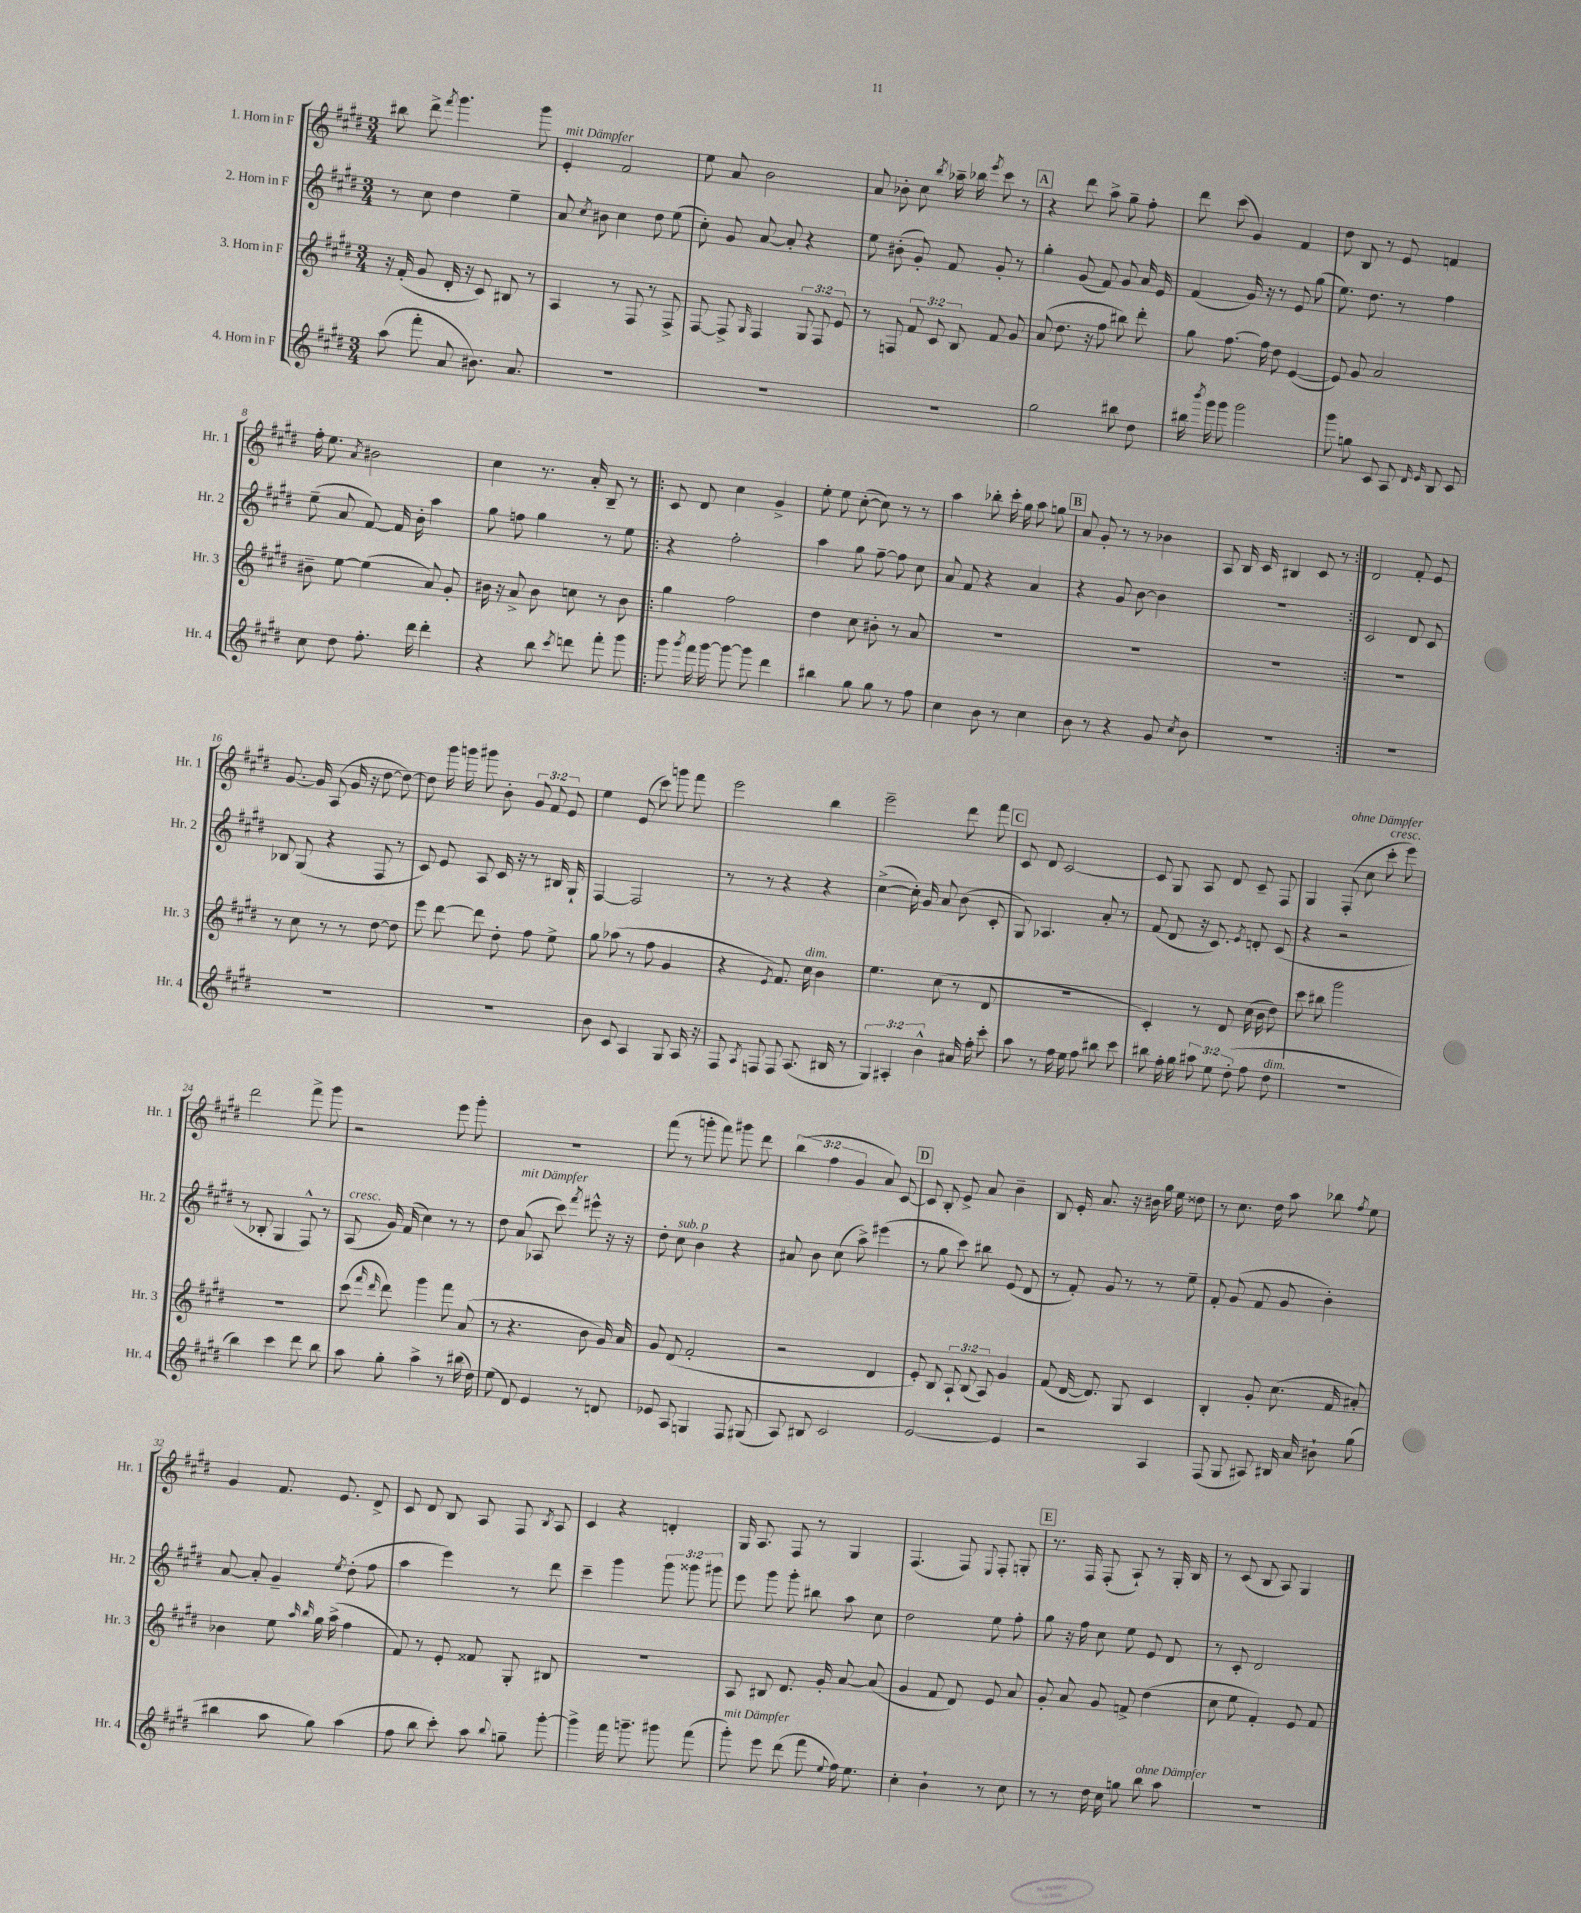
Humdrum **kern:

**kern	**kern	**kern	**kern
*staff4	*staff3	*staff2	*staff1
*clefG2	*clefG2	*clefG2	*clefG2
*k[f#c#g#d#]	*k[f#c#g#d#]	*k[f#c#g#d#]	*k[f#c#g#d#]
*M3/4	*M3/4	*M3/4	*M3/4
(8aa\	16r	8r	8bb#\
.	(16f#'/	.	.
8fff#'\	8g#/	8cc#\	8ddd#^\
.	.	.	8qfff#/
8a/	16d#'/	4dd#\	4.ggg#\
.	16r	.	.
8.b#\)	8c#/)	.	.
.	8B#/	4ee~\	.
8.a/	.	.	.
.	8r	.	8ggg#\
=	=	=	=
2.r	4A/	8a/	4e'/
.	.	8qcc#/	.
.	.	8b#\	.
.	8r	4cc#\	2f#/
.	8F#/	.	.
.	8r	8dd#\	.
.	8F#^/	(8ee\	.
=	=	=	=
2.r	[8F#/	8cc#'\)	8ee\
.	8F#^/]	8g#/	8a/
.	16qqG#/	.	.
.	4F#/	[8a/	2b\
.	.	8a'/]	.
.	12G#/	4r	.
.	12F#/	.	.
.	12e/	.	.
=	=	=	=
2.r	8r	8ee\	8a/
.	8F/	(8b#'\	8b-'\
.	12f#/	8g#'/)	8cc#\
.	12c#/	.	.
.	.	.	8qbb/
.	.	8f#/	16aa-~\
.	12B/	.	.
.	.	.	16bb-\
.	.	.	8qeee/
.	8f#/	8g#'/	8ccc#\
.	8g#/	8r	8r
=	=	=	=
2gg#\	(8a/	4gg#'\	4r
.	8.dd#\	.	.
.	.	(8g#/	8ddd#\
.	16r	.	.
.	8ff#\	8f#/)	8aa^\
8bb#\	8bb#\)	8g#/	8gg#~\
8dd#\	8ddd#'\	16a/	8ff#'\
.	.	16e/	.
=	=	=	=
16bb#\	8gg#\	(4f#/	8ddd#\
8qbbb/	.	.	.
16ggg#\	.	.	.
8ggg#\	[8.ff#\	.	(8ccc#\
2ggg#\	.	16g#/)	4g#/)
.	16ff#\]	16r	.
.	8dd#\	8r	.
.	([4e/	8e/	4f#/
.	.	(8gg#\	.
=	=	=	=
8ggg#\	8e/])	8.ee\)	8dd#\
8gg\	8g#/	.	8B/
.	.	8.dd#\	.
8c#/	2a/	.	8r
8A/	.	8r	8e/
16qqd#/	.	.	.
16qqe/	.	.	.
8B/	.	4ff#\	4f/
8c#/	.	.	.
=	=	=	=
8cc#\	8b#~\	(8ee~\	16ff#'\
.	.	.	8.ee\
8dd#\	[8ee\	8a/	.
.	.	.	8qa/
8.ff#'\	(4ee\]	[8f#/)	2b#\
.	.	16f#/]	.
16ddd#\	.	16b'\	.
4ddd#'\	8a/)	4aa\	.
.	8g#'/	.	.
=	=	=	=
4r	16b#\	8gg#\	4cc#\
.	16r	.	.
.	8a^/	8ff\	.
8bb\	8b#\	4gg#\	8.r
8qccc#/	.	.	.
8ddd\	8cc\	.	.
.	.	.	16a'/
8fff#'\	8r	8r	8B~/
8ggg#\	8b#\	8ee\	8r
=!|:	=!|:	=!|:	=!|:
8ggg#\	4gg#\	4r	8c#/
8qggg#/	.	.	.
16fff#\	.	.	8d#/
[16ggg#\	.	.	.
8ggg#\_	2ff#\	2ff#'\	4cc#\
8ggg#\]	.	.	.
4ddd#\	.	.	4g#^/
=	=	=	=
4bb#\	4dd#\	4aa\	8ee'\
.	.	.	8ee\
8gg#\	8cc#\	8gg#\	([8cc#'\
8gg#\	8b#'\	[8ff#~\	8cc#\])
8r	8r	8ff#\]	8r
8ff#\	8a/	8cc#\	8r
=	=	=	=
4cc#\	2.r	8a/	4aa\
.	.	8f#/	.
8b\	.	4r	8bb-'\
8r	.	.	16ccc#'\
.	.	.	16gg#\
4cc#\	.	4a/	8aa\
.	.	.	8gg\
=	=	=	=
8b\	2.r	4r	8a/
8r	.	.	8g#'/
4r	.	8g#/	8r
.	.	[8b\	8r
8g#/	.	4b\]	4b-\
8qcc#/	.	.	.
8b\	.	.	.
=	=	=	=
2.r	2.r	2.r	8A/
.	.	.	16B/
.	.	.	16c#/
.	.	.	4B#/
.	.	.	8c#/
.	.	.	8r
=:|!	=:|!	=:|!	=:|!
2.r	2.r	2c#/	2d#/
.	.	8d#/	8f#'/
.	.	8c#/	8e/
=	=	=	=
2.r	8r	8B-/	[8.g#/
.	8cc#\	(8G#/	.
.	.	.	16g#/]
.	8r	4r	(8A/
.	8r	.	16g#/
.	.	.	16r
.	[8dd#\	8F#/	[8dd#\
.	8dd#\]	8r	8dd#\_)
=	=	=	=
2.r	8eee\	8c#/)	8dd#\]
.	[8ddd#\	8e/	16ggg#\
.	.	.	16ggg\
.	8ddd#\]	8A/	8ggg#\
.	8dd#'\	16c#/	8b'\
.	.	16r	.
.	8ff#\	8r	12g#/
.	.	.	12f#/
.	8ee^\	16B#/	.
.	.	.	12e/
.	.	16G#`/	.
=	=	=	=
8b\	8gg#\	[4F#/	4ee\
8c#/	(8aa-\	.	.
4A/	8r	2F#/]	(8e/
.	8ff#\	.	8ccc#\)
8G#/	4g#/	.	8ggg\
16A/	.	.	8fff#\
16r	.	.	.
=	=	=	=
8F#/	4r	8r	2eee\
8qA/	.	.	.
8F/	.	8r	.
.	8qe/	.	.
8F/	8.f#/)	4r	.
(8.A/	.	.	.
.	16cc#\	.	.
.	4b\	4r	4bb\
16B#/	.	.	.
8r	.	.	.
=	=	=	=
6G#/)	4.ee\	([4cc#^\	2eee~\
6A#'/	.	.	.
.	.	16cc#'\])	.
.	.	16g#/	.
6b^^\	.	.	.
.	(8cc#\	8a/	.
16a#/	8r	(8b\	8ddd#\
16ff#'\	.	.	.
8ccc#'\	8d#/	8c#'/	8fff#\
=	=	=	=
8aa\	2.r	8G#/)	8c#/
8r	.	4.A-/	8d#/
16ff#\	.	.	[2c#/
16ee\	.	.	.
8ff#\	.	.	.
8bb#\	.	8a'/	.
8ccc#\	.	8r	.
=	=	=	=
8bb#\	4c#'/)	(8f#/	8c#/]
16ff#'\	.	8d#/	8G#/
16gg#\	.	.	.
12aa#\	8r	16r	8A/
.	.	8.c#/)	.
12ee\	.	.	.
.	8d#/	.	8d#/
(12dd#'\	.	.	.
.	.	8qe/	.
8ff#\	(16cc#\	8d'/	8c#~/
.	16b\	.	.
8dd#\	8dd#\)	(8c#/	8F#/
=	=	=	=
2.r	8ccc#\	4r	4G#/
.	8bb#\	.	.
.	2ggg#\	2r	(8F#'/
.	.	.	8cc#\
.	.	.	8ccc#'\
.	.	.	8eee\)
=	=	=	=
4bb\)	2.r	8r	2ddd#\
.	.	8B-'/	.
4ccc#\	.	4G#/	.
8ddd#\	.	8F#^^/)	8fff#^\
8bb\	.	8r	8ggg#\
=	=	=	=
8aa\	(8ccc#\	(8A/	2r
.	16qqfff#/	.	.
.	16qqddd#/	.	.
8gg#'\	8ddd#\)	16g#/)	.
.	.	(16f#/	.
4aa^\	4ggg#\	4cc#\)	.
8r	8fff#\	8r	8eee\
(16bb#\	(8a/	8r	8ggg#'\
16dd#\)	.	.	.
=	=	=	=
(8ee\	8r	8dd#\	2.r
8d#/)	4.r	(8a/	.
4e/	.	8A-/	.
.	.	8ccc#\)	.
.	.	8qfff#/	.
8r	8b\	8eee#^^\	.
8d/	16g#/)	16r	.
.	16a/	16r	.
=	=	=	=
8e-/	8g#/	8dd#'\	(8fff#\
8A/	(8d#/	8cc#\	8r
4G/	2f#'/	4b\	8ggg'\
.	.	.	8fff#\)
8F#/	.	4r	8ggg#\
(8G#/	.	.	8ddd#\
=	=	=	=
8A/)	2r	8a#/	(6bb\
8B#/	.	8b\	.
.	.	.	6ff#\
2c#/	.	(8cc#\	.
.	.	.	6g#/
.	.	8aa^\)	.
.	4d#/	(4eee#\	8a/)
.	.	.	[8c#/
=	=	=	=
[2e/	8e'/)	8r	8c#/]
.	8B/	8gg#\	8B'/
.	12A`/	8ccc#\)	8e^/
.	(12B/	.	.
.	.	8bb#\	8a/
.	12A/)	.	.
4e/]	4g#/	(8e/	4b~\
.	.	8d#/	.
=	=	=	=
2r	(8f#/	8r	8B/
.	[16d#/	8f#'/)	16e'/
.	8.d#/])	.	8.a/
.	.	8g#/	.
.	8G#/	8r	16r
.	.	.	16b#\
4A/	4c#/	8r	16gg#\
.	.	.	16ee\
.	.	8ee~\	8dd##\
=	=	=	=
(8F#/	4B'/	8f#'/	8r
8G#/	.	(8g#/	8.cc#\
8A#/)	8g#'/	8f#/	.
.	.	.	16dd#\
16B#/	(8.cc#\	8g#/	8aa\
16a/	.	.	.
8b#`\	.	4b'\)	8bb-\
.	16f#/	.	.
.	.	.	8qff#/
(8gg#\	8a#'/)	.	8ee\
=	=	=	=
4bb#\	4b-\	[8a/	4g#/
.	.	8a'/]	.
8aa\	8ee\	4g#~/	8.f#/
.	16qqaa/	.	.
.	16qqbb/	.	.
8gg#\)	16gg#\	.	.
.	(16aa^\	.	8.e/
.	.	8qee/	.
(4aa\	4ff#\	(8dd#'\	.
.	.	8ff#\	8d#^/
=	=	=	=
8ff#\	8f#/)	4aa\	8c#/
8bb\	8r	.	8d#/
8ccc#'\)	8e'/	4eee\)	8B/
8aa\	8f##/	.	8A/
8qqbb/	.	.	.
8gg~\	8G#'/	8r	8F#/
.	.	.	8qB/
[8ggg#'\	8B#/	8ddd#\	8A/
=	=	=	=
4ggg#^\]	2.r	4ccc#~\	4c#/
16fff#\	.	4ggg#\	4r
8.ggg~\	.	.	.
8ggg#\	.	12ggg#\	4d'/
.	.	12ggg##\	.
(8fff#\	.	.	.
.	.	12ggg#\	.
=	=	=	=
8ggg#'\)	8A/	8eee\	16G#/
.	.	.	8.A/
8eee\	8B#/	8ggg#\	.
(8ddd#\	8.d#/	8ggg#'\	8F#/
8fff#\	.	8bb#\	8r
.	16g#'/	.	.
8qqee/	.	.	.
16ff#\)	[8a/	8aa\	4G#/
8.ee\	.	.	.
.	(8a/]	8cc#\	.
=	=	=	=
4cc#'\	4g#/	2dd#\	(4.F#/
4b`\	8f#/	.	.
.	8d#/)	.	8F#/)
.	.	.	8qqE/
8r	8e/	8ee\	8F#'/
8cc#\	8a/	8ff#'\	8G'/
=	=	=	=
8r	8g#'/	8gg#\	8.r
8r	8a/	16r	.
.	.	16ff#\	16F#/
16dd#\	8g#/	8cc#\	(8F#'/
16cc#\	.	.	.
8gg\	8f^/	8ee\	8A`/)
8bb\	(4dd#\	8e/	8r
8aa\	.	8d#/	16G#'/
.	.	.	16B/
=	=	=	=
2.r	8cc#\	8r	8r
.	8ee\	8c#'/	(8c#/
.	4f#'/)	2d#/	8B/
.	.	.	8A/)
.	8e/	.	4G#/
.	8f#/	.	.
==	==	==	==
*-	*-	*-	*-
